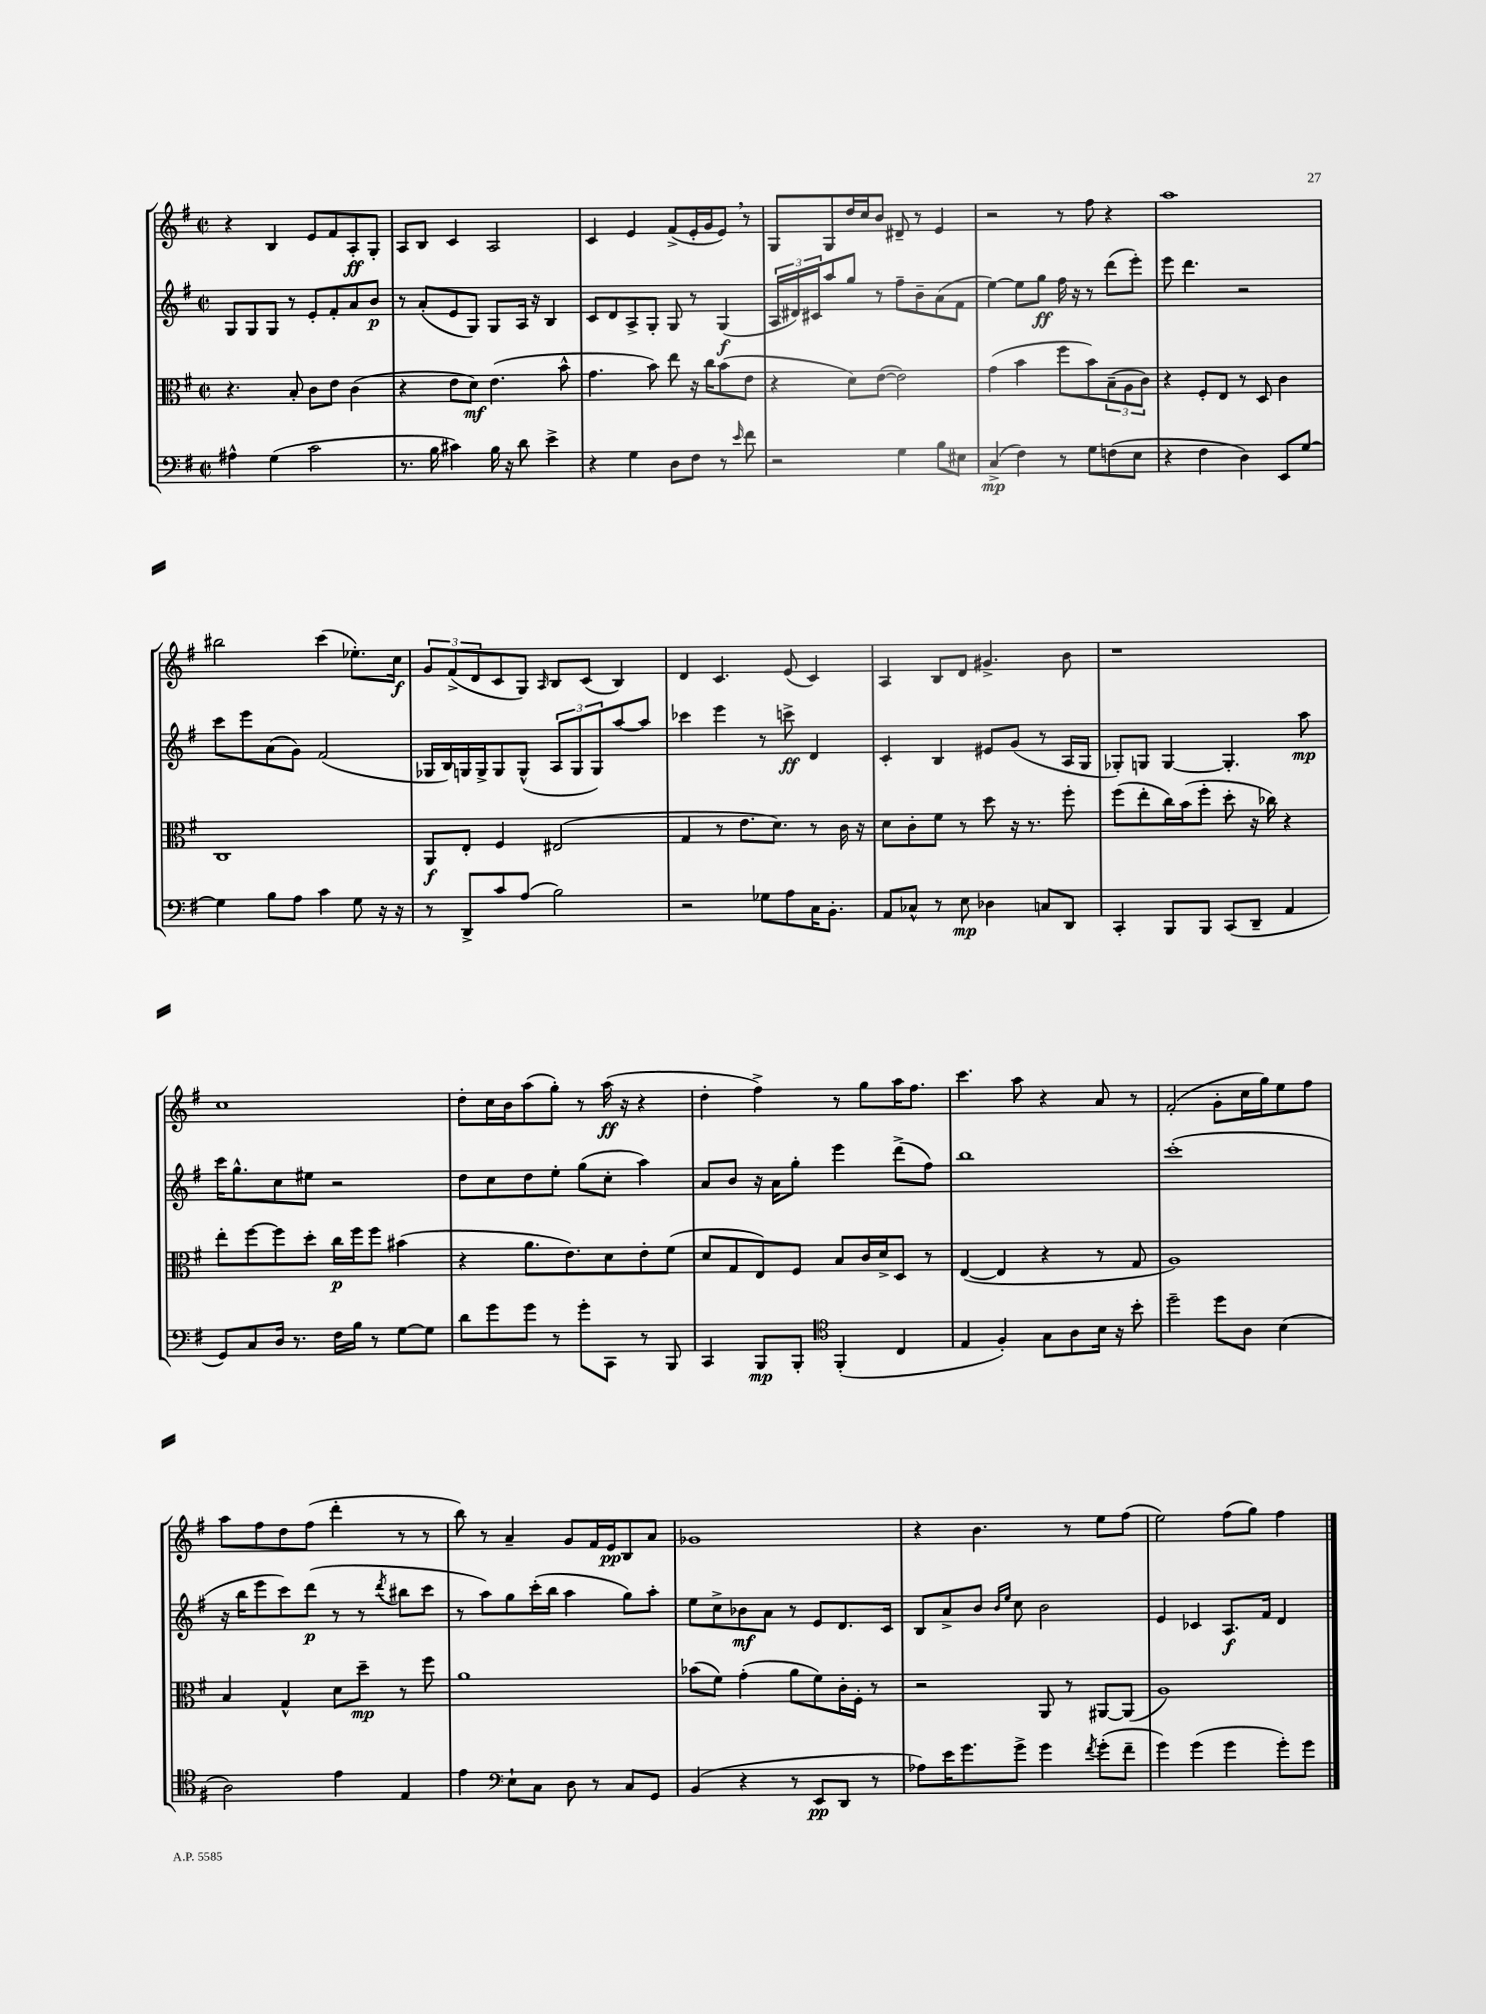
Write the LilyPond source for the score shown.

<<
\new StaffGroup <<
\new Staff = "s0" {
    \clef treble \key g \major \defaultTimeSignature \time 2/2
    r4 b4 e'8 fis'8 a8-.\ff g8-. |
    a8 b8 c'4 a2 |
    c'4 e'4 fis'8->( e'16-. g'16 e'8) \breathe r8 |
    g8 g8 d''16 c''16 b'8 dis'8-- r8 e'4 |
    r2 r8 fis''8 r4 |
    a''1 |
    bis''2 c'''4( ees''8.-.) c''16\f |
    \tuplet 3/2 { g'8 fis'8->( d'8 } c'8 g8) \grace { a16 } b8 c'8( b4) |
    d'4 c'4. e'8( c'4) |
    a4 b8 d'8 gis'4.-> b'8 |
    r1 |
    c''1 |
    d''8-. c''16 b'16 a''8( g''8-.) r8 a''16\ff( r16 r4 |
    d''4-. fis''4->) r8 g''8 a''16 fis''8. |
    c'''4. a''8 r4 a'8 r8 |
    fis'2-.( g'8-. c''16 g''16) e''8 fis''8 |
    a''8 fis''8 d''8 fis''8( d'''4-. r8 r8 |
    b''8) r8 a'4-- g'8 fis'16 e'16\pp b8 a'8 |
    ges'1 |
    r4 b'4. r8 e''8 fis''8( |
    e''2) fis''8( g''8) fis''4 \bar "|." |
}
\new Staff = "s1" {
    \clef treble \key g \major \defaultTimeSignature \time 2/2
    g8 g8 g8 r8 e'8-. fis'8-. a'8 b'8\p |
    r8 a'8-.( e'8 g8) g8 a16 r16 b4 |
    c'8 d'8 a8-> g8-. g8 r8 g4\f( |
    \tuplet 3/2 { a16 dis'16) cis'16 } a''8 g''8 r8 fis''8-- b'8-- a'8( fis'8 |
    e''4~) e''8 g''8\ff fis''16 r16 r8 d'''8( e'''8-.) |
    e'''8 d'''4. r2 |
    c'''8 e'''8 a'8( g'8) fis'2( |
    ges16 b16) g16 g16-> g8 g8-^( \tuplet 3/2 { a8 g8 g8) } a''8~ a''8 |
    ces'''4 e'''4 r8 c'''8->\ff d'4 |
    c'4-. b4 eis'8 g'8( r8 a16 g16 |
    ges8-.) g8 g4~ g4.-. a''8\mp |
    c'''16 g''8.-^ c''8 eis''8 r2 |
    d''8 c''8 d''8 e''8-. g''8( c''8-. a''4) |
    a'8 b'8 r16 a'16 g''8-. e'''4 d'''8->( fis''8) |
    b''1 |
    c'''1-.( |
    r16 b''16 e'''8 c'''8) d'''8\p( r8 r8 \acciaccatura { d'''8 } bis''8 c'''8 |
    r8 a''8) g''8 c'''16-.( b''16 a''4 g''8) a''8-. |
    e''8 c''8-> bes'8\mf a'8 r8 e'8 d'8. c'16 |
    b8 a'8-> b'8 \grace { b'16 e''16 } c''8 b'2 |
    e'4 ces'4 a8.\f fis'16 d'4 \bar "|." |
}
\new Staff = "s2" {
    \clef alto \key g \major \defaultTimeSignature \time 2/2
    r4. b8-. c'8 e'8 c'4( |
    r4 e'8 d'8\mf) e'4.( b'8-^ |
    g'4. b'8) e''8 r16 c''16 b'8( e'8 |
    r4 d'8) e'8~( e'2) |
    g'4( b'4 fis''8 b'8) \tuplet 3/2 { b8--( a8 c'8) } |
    r4 fis8-. e8 r8 d8 c'4 |
    c1 |
    a,8\f e8-. fis4 eis2( |
    g4 r8 e'8. d'8.) r8 c'16 r16 |
    d'8 c'8-. fis'8 r8 d''8 r16 r8. fis''8-. |
    fis''8( e''8-. c''16) b'16( fis''8-. d''8-. r16 ces''16) r4 |
    e''8-. fis''8~ fis''8 d''8-. c''16\p fis''16 fis''8 bis'4( |
    r4 a'8. e'8.) d'8 e'8-. fis'8( |
    d'8 g8 e8) fis8 b8 c'16 d'16-> d8 r8 |
    e4~( e4 r4 r8 g8 |
    a1) |
    b4 g4-^ d'8 d''8--\mp r8 fis''8 |
    a'1 |
    bes'8( fis'8) g'4-.( a'8 fis'8) c'16-. fis16-. r8 |
    r2 a,8 r8 ais,8~ ais,8( |
    a1) \bar "|." |
}
\new Staff = "s3" {
    \clef bass \key g \major \defaultTimeSignature \time 2/2
    ais4-^ g4( c'2 |
    r8. b16 cis'4) b16 r16 d'8 e'4-> |
    r4 g4 d8 fis8 r8 \grace { e'16 } fis'8 |
    r2 g4 b8 eis8 |
    c4->\mp( fis4) r8 g8 f8( e8 |
    r4 fis4 d4) e,8 g8~ |
    g4 b8 a8 c'4 g8 r16 r16 |
    r8 d,8-> c'8 a8( b2) |
    r2 ges8 a8 c16 b,8.-. |
    a,8 ces8-^ r8 e8\mp des4 c8 d,8 |
    c,4-. b,,8 b,,8 c,8( d,8-- a,4 |
    g,8) c8 d16 r8. fis16 b16 r8 g8~ g8 |
    d'8 g'8 g'8 r8 g'8-. c,8 r8 b,,8 |
    c,4 b,,8\mp b,,8-. \clef tenor fis,4-.( c4 |
    e4 fis4-.) g8 a8 b16 r16 b'8-. |
    d''2-- d''8 a8 b4( |
    a2) e'4 e4 |
    e'4 \clef bass e8-! c8 d8 r8 c8 g,8 |
    b,4( r4 r8 e,8\pp d,8 r8 |
    aes8) e'16 g'8. g'8-> g'4 \acciaccatura { fis'8 } g'8-.( fis'8-- |
    g'4) g'4( g'4 g'8-.) g'8 \bar "|." |
}
>>
>>
\layout { \context { \Score \remove "Bar_number_engraver" } }
